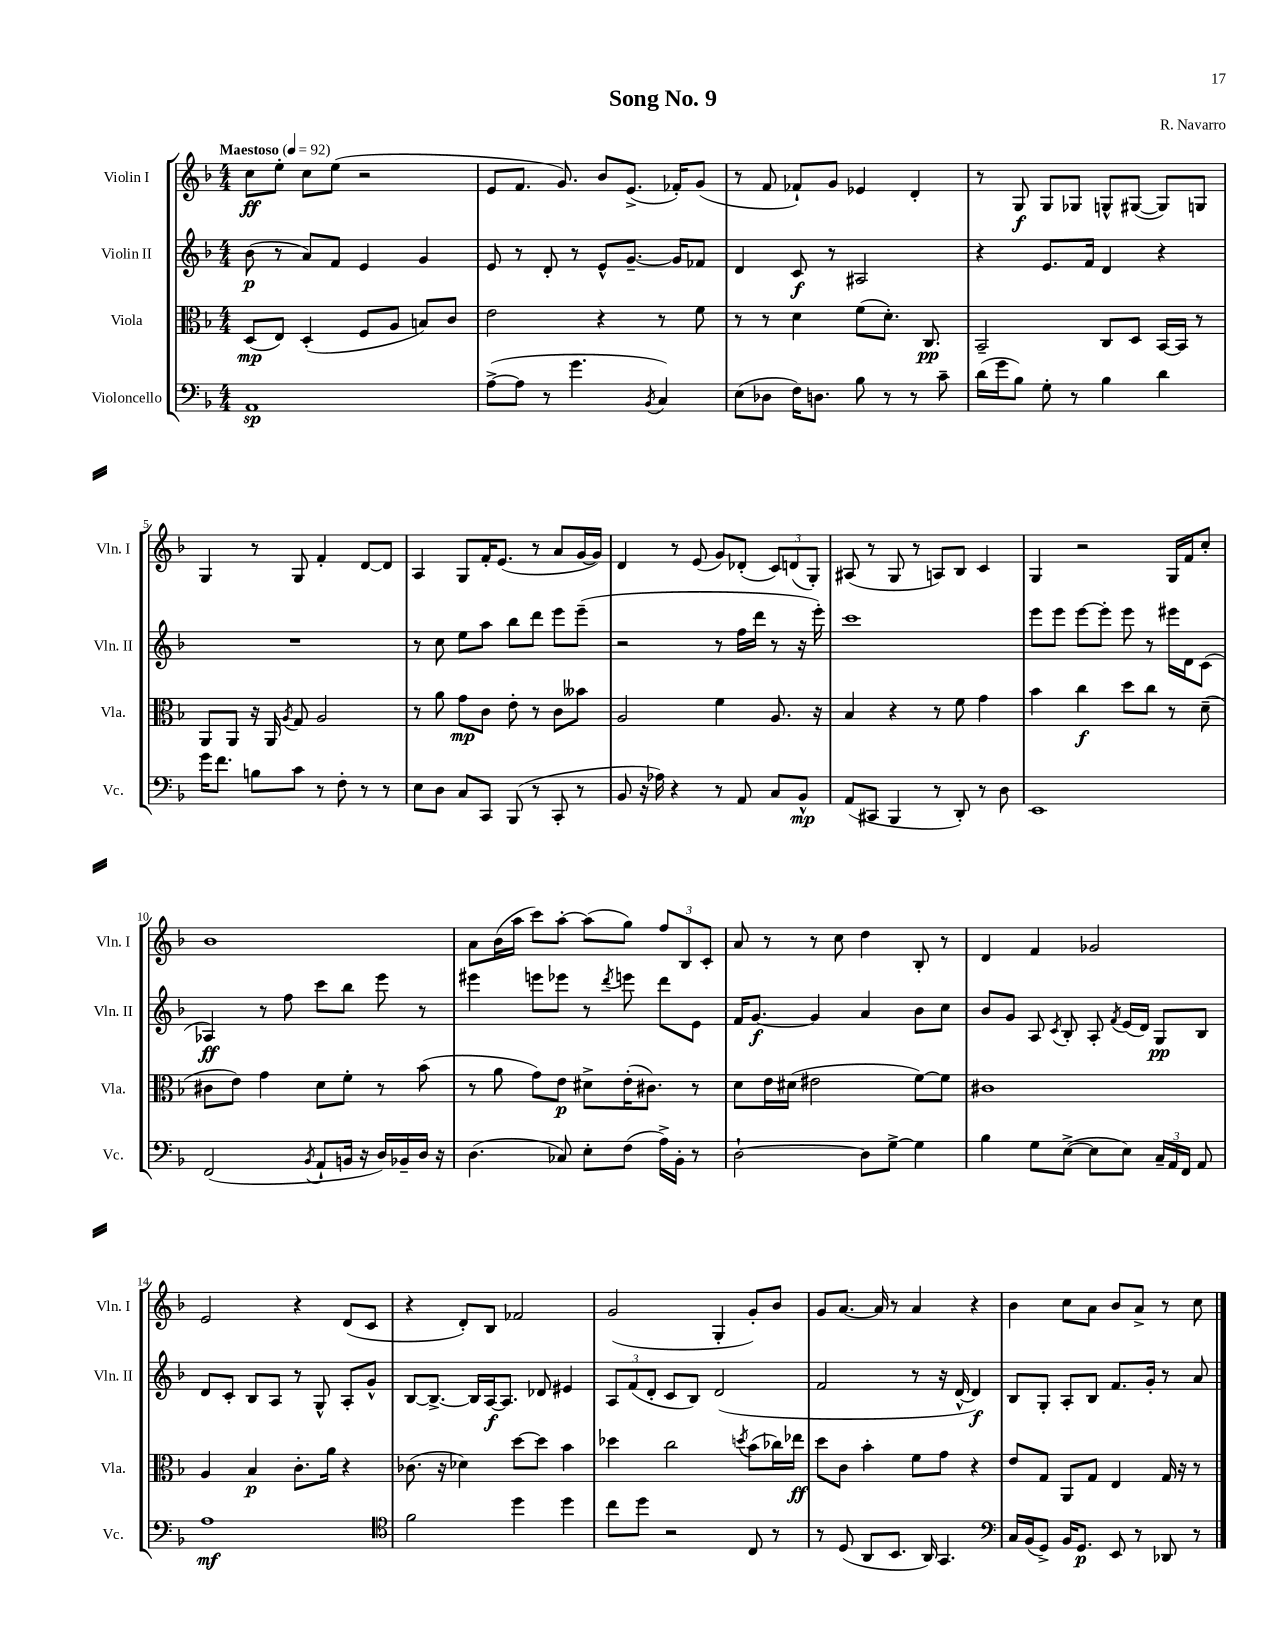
\header { title = "Song No. 9" composer = "R. Navarro" }
<<
\new StaffGroup <<
\new Staff = "s0" \with { instrumentName = "Violin I" shortInstrumentName = "Vln. I" } {
    \clef treble \key f \major \numericTimeSignature \time 4/4 \tempo "Maestoso" 4 = 92
    \autoBeamOff c''8[\ff e''8]-. c''8[ e''8]( r2 |
    e'8[ f'8.] g'8.) bes'8[ e'8.]->( fes'16[-.) g'8]( |
    r8 f'8 fes'8[-!) g'8] ees'4 d'4-. |
    r8 g8\f g8[ ges8] g8[-^ gis8]~( gis8[) g8] |
    g4 r8 g8 f'4-. d'8[~ d'8] |
    a4 g8[ f'16-. e'8.]( r8 a'8[ g'16~ g'16]) |
    d'4 r8 e'8( g'8[) des'8]-.( \tuplet 3/2 { c'8[) d'8( g8]-.) } |
    ais8( r8 g8 r8 a8[) bes8] c'4 |
    g4 r2 g16[ f'16 c''8]-. |
    bes'1 |
    a'8[ bes'16( a''16] c'''8[) a''8]~-. a''8[( g''8]) \tuplet 3/2 { f''8[ bes8 c'8]-. } |
    a'8 r8 r8 c''8 d''4 bes8-. r8 |
    d'4 f'4 ges'2 |
    e'2 r4 d'8[( c'8] |
    r4 d'8[-.) bes8] fes'2 |
    g'2( g4-. g'8[-.) bes'8] |
    g'8[ a'8.]~ a'16 r8 a'4 r4 |
    bes'4 c''8[ a'8] bes'8[ a'8]-> r8 c''8 \bar "|." |
}
\new Staff = "s1" \with { instrumentName = "Violin II" shortInstrumentName = "Vln. II" } {
    \clef treble \key f \major \numericTimeSignature \time 4/4
    \autoBeamOff bes'8\p( r8 a'8[) f'8] e'4 g'4 |
    e'8 r8 d'8-. r8 e'8[-^ g'8.]~-- g'16[ fes'8] |
    d'4 c'8\f r8 ais2 |
    r4 e'8.[ f'16] d'4 r4 |
    R1 |
    r8 c''8 e''8[ a''8] bes''8[ d'''8] e'''8[ e'''8]--( |
    r2 r8 f''16[ d'''16] r8 r16 e'''16-.) |
    c'''1 |
    e'''8[ e'''8] e'''8[~ e'''8]-. e'''8 r8 eis'''16[ d'16 c'8]( |
    aes4\ff) r8 f''8 c'''8[ bes''8] e'''8 r8 |
    eis'''4 e'''8[ ees'''8] r8 \acciaccatura { d'''8 } e'''8 d'''8[ e'8] |
    f'16[ g'8.]~\f g'4 a'4 bes'8[ c''8] |
    bes'8[ g'8] a8 \acciaccatura { c'8 } bes8-. a8-. \acciaccatura { f'8 } e'16[( d'16]) g8[\pp bes8] |
    d'8[ c'8]-. bes8[ a8] r8 g8-^ a8[-. g'8]-^ |
    bes8[~ bes8.]~-> bes16[ a16~\f a8.] des'8 eis'4 |
    \tuplet 3/2 { a8[ f'8( d'8]-. } c'8[ bes8]) d'2( |
    f'2 r8 r16 d'16~-^ d'4\f) |
    bes8[ g8]-. a8[-. bes8] f'8.[ g'16]-. r8 a'8 \bar "|." |
}
\new Staff = "s2" \with { instrumentName = "Viola" shortInstrumentName = "Vla." } {
    \clef alto \key f \major \numericTimeSignature \time 4/4
    \autoBeamOff d8[\mp( e8]) d4-.( f8[ a8] b8[) c'8] |
    e'2 r4 r8 f'8 |
    r8 r8 d'4 f'8[( d'8.]-.) c8.\pp |
    bes,2-- c8[ d8] bes,16[~ bes,16] r8 |
    a,8[ a,8] r16 a,16 \acciaccatura { a8 } g8 a2 |
    r8 a'8 g'8[\mp c'8] e'8-. r8 c'8[ beses'8] |
    a2 f'4 a8. r16 |
    bes4 r4 r8 f'8 g'4 |
    bes'4 c''4\f d''8[ c''8] r8 d'8--( |
    cis'8[ e'8]) g'4 d'8[ f'8]-. r8 bes'8( |
    r8 a'8 g'8[) e'8]\p dis'8[-> e'16-.( cis'8.]) r8 |
    d'8[ e'16 dis'16]( eis'2 f'8[~) f'8] |
    cis'1 |
    a4 bes4\p c'8.[-. a'16] r4 |
    ces'8.( r16 des'4) d''8[~ d''8] bes'4 |
    des''4 c''2 \acciaccatura { d''8 } bes'8[( ces''16) ees''16]\ff |
    d''8[ c'8] bes'4-. f'8[ g'8] r4 |
    e'8[ g8] a,8[ g8] e4 g16 r16 r8 \bar "|." |
}
\new Staff = "s3" \with { instrumentName = "Violoncello" shortInstrumentName = "Vc." } {
    \clef bass \key f \major \numericTimeSignature \time 4/4
    \autoBeamOff a,1\sp |
    a8[~->( a8] r8 g'4. \acciaccatura { bes,8 } c4) |
    e8[( des8] f16[) d8.] bes8 r8 r8 c'8-- |
    d'16[( g'16 bes8]) g8-. r8 bes4 d'4 |
    g'16[ f'8.] b8[ c'8] r8 f8-. r8 r8 |
    e8[ d8] c8[ c,8] bes,,8( r8 c,8-. r8 |
    bes,8 r16 aes16) r4 r8 a,8 c8[ bes,8]-^\mp |
    a,8[( cis,8] bes,,4 r8 d,8-.) r8 d8 |
    e,1 |
    f,2( \acciaccatura { bes,8 } a,8[-! b,16] r16 d16[) bes,16-- d16] r16 |
    d4.( ces8) e8[-. f8]( a16[->) bes,16]-. r8 |
    d2~-! d8[ g8]~-> g4 |
    bes4 g8[ e8]~->( e8[ e8]) \tuplet 3/2 { c16[-- a,16 f,16] } a,8 |
    a1\mf |
    \clef tenor f'2 d''4 d''4 |
    c''8[ d''8] r2 c8 r8 |
    r8 d8( a,8[ bes,8.] a,16) g,4. |
    \clef bass c16[ bes,16( g,8]->) bes,16[ g,8.]\p e,8 r8 des,8 r8 \bar "|." |
}
>>
>>
